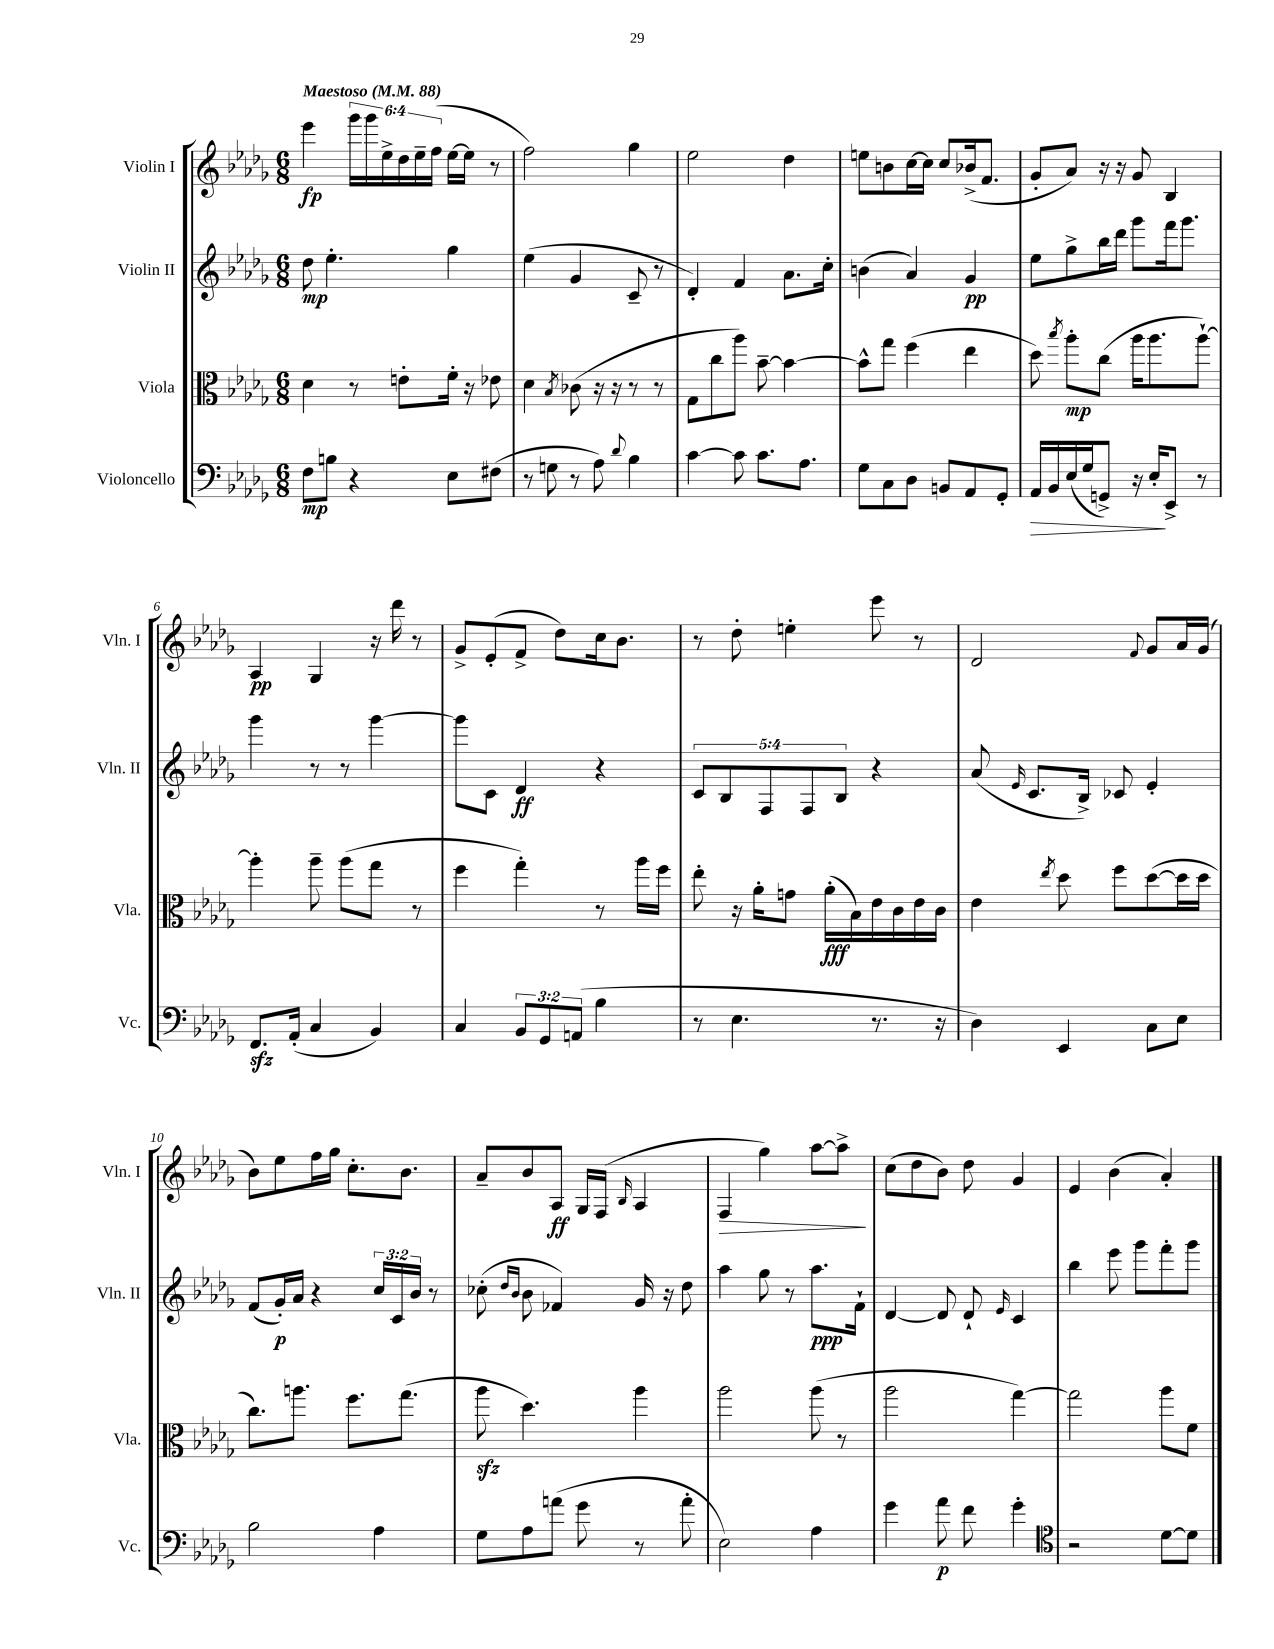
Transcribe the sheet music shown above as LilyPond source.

<<
\new StaffGroup <<
\new Staff = "s0" \with { instrumentName = "Violin I" shortInstrumentName = "Vln. I" } {
    \clef treble \key des \major \numericTimeSignature \time 6/8 \override Staff.TupletNumber.text = #tuplet-number::calc-fraction-text \tempo "Maestoso" 4 = 88
    \autoBeamOff ees'''4\fp \tuplet 6/4 { ges'''16[ ges'''16 ees''16-> des''16 ees''16-- f''16]( } ees''16[~ ees''16] r8 |
    f''2) ges''4 |
    ees''2 des''4 |
    e''8[ b'8 c''16~ c''16] c''8[ bes'16->( f'8.] |
    ges'8[-. aes'8]) r16 r16 ges'8 bes4 |
    aes4\pp ges4 r16 des'''16 r8 |
    ges'8[-> ees'8-.( f'8]-> des''8[) c''16 bes'8.] |
    r8 des''8-. e''4-. ees'''8 r8 |
    des'2 \appoggiatura { f'8 } ges'8[ aes'16 ges'16]( |
    bes'8[) ees''8 f''16 ges''16] c''8.[-. bes'8.] |
    aes'8[-- bes'8 aes8]\ff ges16[ f16]( \grace { bes16 } aes4 |
    f4\> ges''4) aes''8[~ aes''8]->\! |
    c''8[( des''8 bes'8]) des''8 ges'4 |
    ees'4 bes'4( aes'4-.) \bar "|." |
}
\new Staff = "s1" \with { instrumentName = "Violin II" shortInstrumentName = "Vln. II" } {
    \clef treble \key des \major \numericTimeSignature \time 6/8 \override Staff.TupletNumber.text = #tuplet-number::calc-fraction-text
    \autoBeamOff des''8\mp ees''4.-. ges''4 |
    ees''4( ges'4 c'8-- r8 |
    des'4-.) f'4 aes'8.[ c''16]-. |
    b'4( aes'4) ges'4\pp |
    ees''8[ ges''8-> bes''16 des'''16] ges'''8[ f'''16 ges'''8.] |
    ges'''4 r8 r8 ges'''4~ |
    ges'''8[ c'8] des'4\ff r4 |
    \tuplet 5/4 { c'8[ bes8 f8 f8 bes8] } r4 |
    aes'8( \grace { ees'16 } c'8.[ bes16]->) ces'8 ees'4-. |
    f'8[( ges'16-.\p) aes'16] r4 \tuplet 3/2 { c''16[ c'16 bes'16] } r8 |
    ces''8-.( \grace { des''16[ bes'16] } bes'8 fes'4) ges'16 r16 des''8 |
    aes''4 ges''8 r8 aes''8.[\ppp f'16]-! |
    des'4~ des'8 des'8-! \grace { ees'16 } c'4 |
    bes''4 ees'''8 ges'''8[ f'''8-. ges'''8] \bar "|." |
}
\new Staff = "s2" \with { instrumentName = "Viola" shortInstrumentName = "Vla." } {
    \clef alto \key des \major \numericTimeSignature \time 6/8
    \autoBeamOff des'4 r8 e'8[-. f'16]-. r16 ees'8 |
    des'4 \acciaccatura { bes8 } ces'8( r16 r16 r8 r8 |
    ges8[ c''8 aes''8]) bes'8~-- bes'4~ |
    bes'8[-^ ges''8] f''4( ees''4 |
    des''8) \acciaccatura { bes''8 } aes''8[-.\mp c''8]( aes''16[ aes''8. aes''8]~-!) |
    aes''4-. aes''8-- aes''8[( ges''8] r8 |
    f''4 ges''4-.) r8 aes''16[ f''16] |
    ees''8-. r16 aes'16[-. g'8] aes'16[-.\fff( bes16) ees'16 c'16 ees'16 c'16] |
    ees'4 \acciaccatura { ees''8 } des''8 f''8[ des''8~( des''16 des''16] |
    c''8.[) a''8.] f''8.[ ges''8.]( |
    aes''8\sfz des''4.) aes''4 |
    aes''2 aes''8( r8 |
    aes''2 ges''4~) |
    ges''2 aes''8[ f'8] \bar "|." |
}
\new Staff = "s3" \with { instrumentName = "Violoncello" shortInstrumentName = "Vc." } {
    \clef bass \key des \major \numericTimeSignature \time 6/8 \override Staff.TupletNumber.text = #tuplet-number::calc-fraction-text
    \autoBeamOff f8[\mp b8] r4 ees8[ fis8]( |
    r8 g8 r8 aes8) \appoggiatura { des'8 } bes4 |
    c'4~ c'8 c'8.[ aes8.] |
    ges8[ c8 des8] b,8[ aes,8 ges,8]-. |
    aes,16[\> bes,16 ees16( ges16 g,8]->) r16 ees16[-.\! ees,8]-> r8 |
    f,8.[\sfz aes,16]-.( c4 bes,4) |
    c4 \tuplet 3/2 { bes,8[ ges,8 a,8]( } bes4 |
    r8 ees4. r8. r16 |
    des4) ees,4 c8[ ees8] |
    bes2 aes4 |
    ges8[ aes8 a'8]( ges'8 r8 a'8-. |
    ees2) aes4 |
    ges'4 aes'8\p f'8 ges'4-. |
    \clef tenor r2 des'8[~ des'8] \bar "|." |
}
>>
>>
